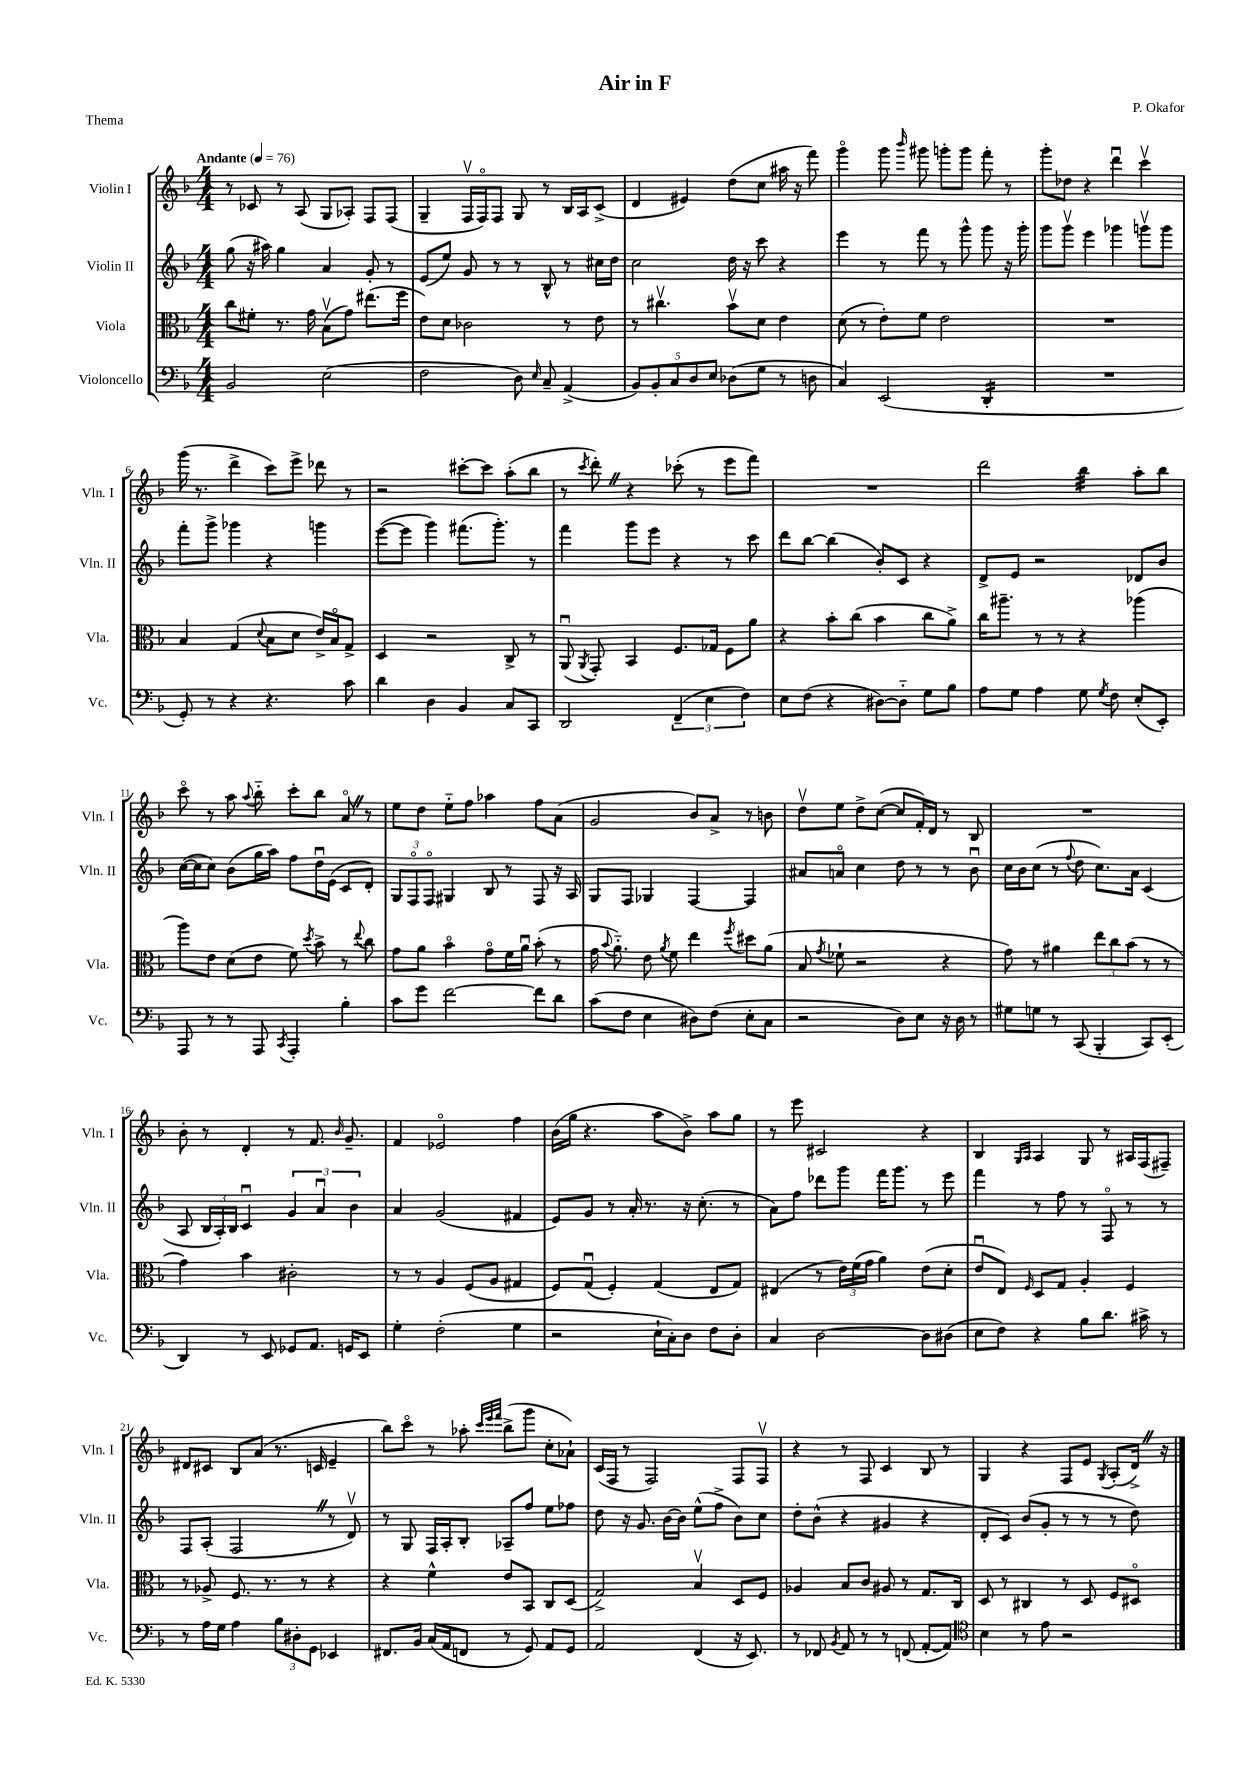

**kern	**kern	**kern	**kern
*staff4	*staff3	*staff2	*staff1
*clefF4	*clefC3	*clefG2	*clefG2
*k[b-]	*k[b-]	*k[b-]	*k[b-]
*M4/4	*M4/4	*M4/4	*M4/4
*MM76	*MM76	*MM76	*MM76
2BB-	8cc	(8gg	8r
.	8f#'	16r	8c-
.	.	16aa#)	.
.	8.r	4gg	8r
.	.	.	(8A
.	16g	.	.
(2E	(8B-v	4a	8G
.	8g)	.	8A-')
.	(8.ee#	8g'	8F
.	.	8r	(8F
.	16ff	.	.
=	=	=	=
2F	8e)	(8e	4G~
.	8d	8ee)	.
.	2c-	8g	16Fv
.	.	.	16Fo)
.	.	8r	8F
8D)	.	8r	8G
16qqE	.	.	.
8C~	.	8B-^^	8r
(4AA^	8r	8r	16B-
.	.	.	16A
.	8e	16cc#	(8c^
.	.	16dd	.
=	=	=	=
10BB-)	8r	2cc	4d
10BB-'	.	.	.
.	4.cc#v	.	.
10C	.	.	.
.	.	.	4e#)
10D	.	.	.
10E	.	.	.
(8D-	8b-v	16dd	(8dd
.	.	16r	.
8G	8d	8ccc	8cc
8r	4e	4r	16aa#
.	.	.	16r
8D	.	.	8fff)
=	=	=	=
4C)	(8d	4eee	4gggo
.	8r	.	.
(2EE	8e')	8r	8ggg
.	.	.	16qqbbb-
.	8f	8fff	8ggg#
.	2e	8r	8ggg'
.	.	8ggg^^	8ggg
4DD'	.	8ggg	8fff'
.	.	16r	8r
.	.	16ggg'	.
=	=	=	=
1r	1r	8ggg	8ggg'
.	.	8gggv	8dd-
.	.	4eee	4r
.	.	4ggg-	4dddu
.	.	8gggv	4cccv
.	.	8ggg	.
=	=	=	=
8GG')	4B-	8fff'	(16ggg
.	.	.	8.r
8r	.	8ggg^	.
4r	(4G	4ggg-	4ddd^
.	8qqd	.	.
4.r	8B-	4r	8ccc)
.	8d	.	8eee^
.	16e^)	4ggg	8ddd-
.	16B-o	.	.
8c	8G^	.	8r
=	=	=	=
4d	4D	([8eee	2r
.	.	8eee]	.
4D	2r	4ggg)	.
4BB-	.	(8.fff#	[8ccc#'
.	.	.	8ccc#]
.	.	8.ggg')	.
8C	8C^	.	(8aa'
8CC	8r	8r	8bb-
=	=	=	=
2DD	(8AAu	4fff	8r
.	8qAA	.	8qccc
.	8GG')	.	8ddd')
.	4BB-	8ggg	4r
.	.	8eee	.
(6FF~	8.F	4r	(8ccc-'
.	.	.	8r
6E	.	.	.
.	16G-	.	.
.	8F	8r	8eee
6F)	.	.	.
.	8a	8ccc	8fff)
=	=	=	=
8E	4r	8ddd	1r
(8F	.	[8bb-	.
4r	8b-'	(4bb-]	.
.	(8cc	.	.
[8D#)	4b-	8b-')	.
8D#'~]	.	8c	.
8G	8cc	4r	.
8B-	8a^)	.	.
=	=	=	=
8A	16cc	8d^	2ddd
.	8.aa#~	.	.
8G	.	8e	.
4A	8r	2r	.
.	8r	.	.
8G	4r	.	4bb-
8qG	.	.	.
8F	.	.	.
(8E'	(4aa-	8d-	8aa'
8EE')	.	8b-	8bb-
=	=	=	=
8AAA	8aa)	([16cc	8ccco
.	.	16cc]	.
8r	8e	8cc)	8r
8r	(8d	(8b-	8aa
.	.	.	8qqaa
8AAA	8e	16gg	8bb-'~
.	.	16aa)	.
8qCC	.	.	.
4AAA'	8f)	8ff	8ccc'
.	8qdd	.	.
.	8b-^	16ddu	8bb-
.	.	(16e	.
4B-'	8r	8c	8ao
.	8qqee	.	.
.	8cc	8d')	8r
=	=	=	=
8c	8g	12G	8ee
.	.	12Fo	.
8g	8a	.	8dd
.	.	12Fo	.
[2f	4b-o	4G#	8ee'~
.	.	.	8ff
.	8go	8B-	4aa-
.	16f	8r	.
.	16au	.	.
8f]	(8b-'	8F	8ff
8d	8r	16r	(8a
.	.	16A	.
=	=	=	=
(8c	16g	8G	2g
.	8qqb-	.	.
.	8.a'~)	.	.
8F	.	8F	.
4E	8e	4G-	.
.	8qa	.	.
.	8f	.	.
8D#)	4ee	[4F	8b-)
(8F	.	.	8a^
.	8qff	.	.
8E'	8dd#	4F]	8r
8C	(8a	.	8b
=	=	=	=
2r	8B-	8a#	8ddv
.	8qg	.	.
.	8f-`	8ao	8ee
.	2r	4cc	8dd^
.	.	.	([8cc
8D)	.	8dd	8cc]
8E	.	8r	16f')
.	.	.	16d
16r	4r	8r	8r
16D	.	.	.
8r	.	8b-u	8B-
=	=	=	=
8G#	8g)	16cc	1r
.	.	16b-	.
8G	8r	(8cc	.
8r	4a#	8r	.
.	.	8qqff	.
(8CC	.	8dd	.
4BBB-'	12ee	8.cc)	.
.	12cc	.	.
.	(12b-	.	.
.	.	16a	.
8CC)	8r	(4c	.
(8EE'	8r	.	.
=	=	=	=
4DD)	4g)	8A	8b-'
.	.	24B-	8r
.	.	24A')	.
.	.	24B-	.
8r	4b-	4cu	4d'
8EE	.	.	.
8GG-	2c#'	6g	8r
8.AA	.	.	8.f
.	.	6au	.
.	.	.	16qqb-
16GG	.	.	8.g~
.	.	6b-	.
8EE	.	.	.
=	=	=	=
4G'	8r	4a	4f
.	8r	.	.
(2F'	4A	(2g	2e-o
.	(8F	.	.
.	8A	.	.
4G	4G#	4f#	4ff
=	=	=	=
2r	8F)	8e)	(16b-
.	.	.	16gg
.	(8Gu	8g	4.r
.	4F')	8r	.
.	.	16a'	.
.	.	8.r	.
16E`	(4G	.	8aa
16C')	.	.	.
8D	.	16r	8b-^)
.	.	(8.cc'	.
8F	8E	.	8aa
8D'	8G)	8r	8gg
=	=	=	=
4C	(4E#	8a)	8r
.	.	8ff	8eee
[2D	8r	8ddd-	2c#
.	24e)	8ggg	.
.	(24f	.	.
.	24g	.	.
.	4a)	16fff	.
.	.	8.ggg	.
8D]	(8e	8r	4r
(8D#	8d'	8eee	.
=	=	=	=
8E	8eu	4fff	4B-
8F)	8E)	.	.
.	.	.	16qqG
.	16qqF	.	16qqA
4r	8D	8r	4A
.	8G	8ff	.
8B-	4A'	8r	8G
8.d	.	8Fo	8r
.	4F	8r	16A#
16c#^	.	.	(16F
8r	.	8r	8F#~)
=	=	=	=
8r	8r	8F	8d#
16A	8A-^	(8A'	8c#
16G	.	.	.
4A	8.F	2F	8B-
.	.	.	(8a
.	8.r	.	.
12B-	.	.	8.r
12D#'	.	.	.
.	8r	.	.
12GG	.	.	.
.	.	.	16c
4EE-	4r	8r	4e~
.	.	8dv)	.
=	=	=	=
8.FF#	4r	8r	8bb-)
.	.	8G	8ccco
16BB-	.	.	.
(16C	4f^^	16F	8r
16AA	.	16A'	.
8FF	.	8B-'	8aa-'
.	.	.	32qqccc
.	.	.	32qqeee
.	.	.	32qqfff
8r	8e	8A-~	(8bb-^
8GG)	8BB-	8ff	8ggg
8AA	8C	8ee	8cc'
8GG	(8D	8ff-	8a-`)
=	=	=	=
2AA	2G^)	8dd	(16c
.	.	.	16F
.	.	16r	8r
.	.	8.g	.
.	.	.	2F)
.	.	[16b-	.
.	.	16b-]	.
(4FF	4B-v	(8ee^^	.
.	.	8ff^	.
16r	8D	8b-)	8F
8.EE)	.	.	.
.	8F	8cc	8Fv
=	=	=	=
8r	4A-	8dd'	4r
8FF-	.	(8b-^^	.
8qBB-	.	.	.
8AA	8B-	4r	8r
8r	8c	.	8F
8r	8A#	4g#	4c
(8FF	8r	.	.
[8AA'	8.G	4r	8B-
8AA])	.	.	8r
.	16C	.	.
=	=	=	=
*clefC4	*	*	*
4B-	8D	8d'	4G
.	8r	8c)	.
8r	4C#	(8b-	4r
8e	.	8g'	.
2r	8r	8r	8F
.	8D	8r	8e
.	.	.	8qG
.	8F	8r	(8A'
.	8D#o	8dd)	16d^)
.	.	.	16r
==	==	==	==
*-	*-	*-	*-
